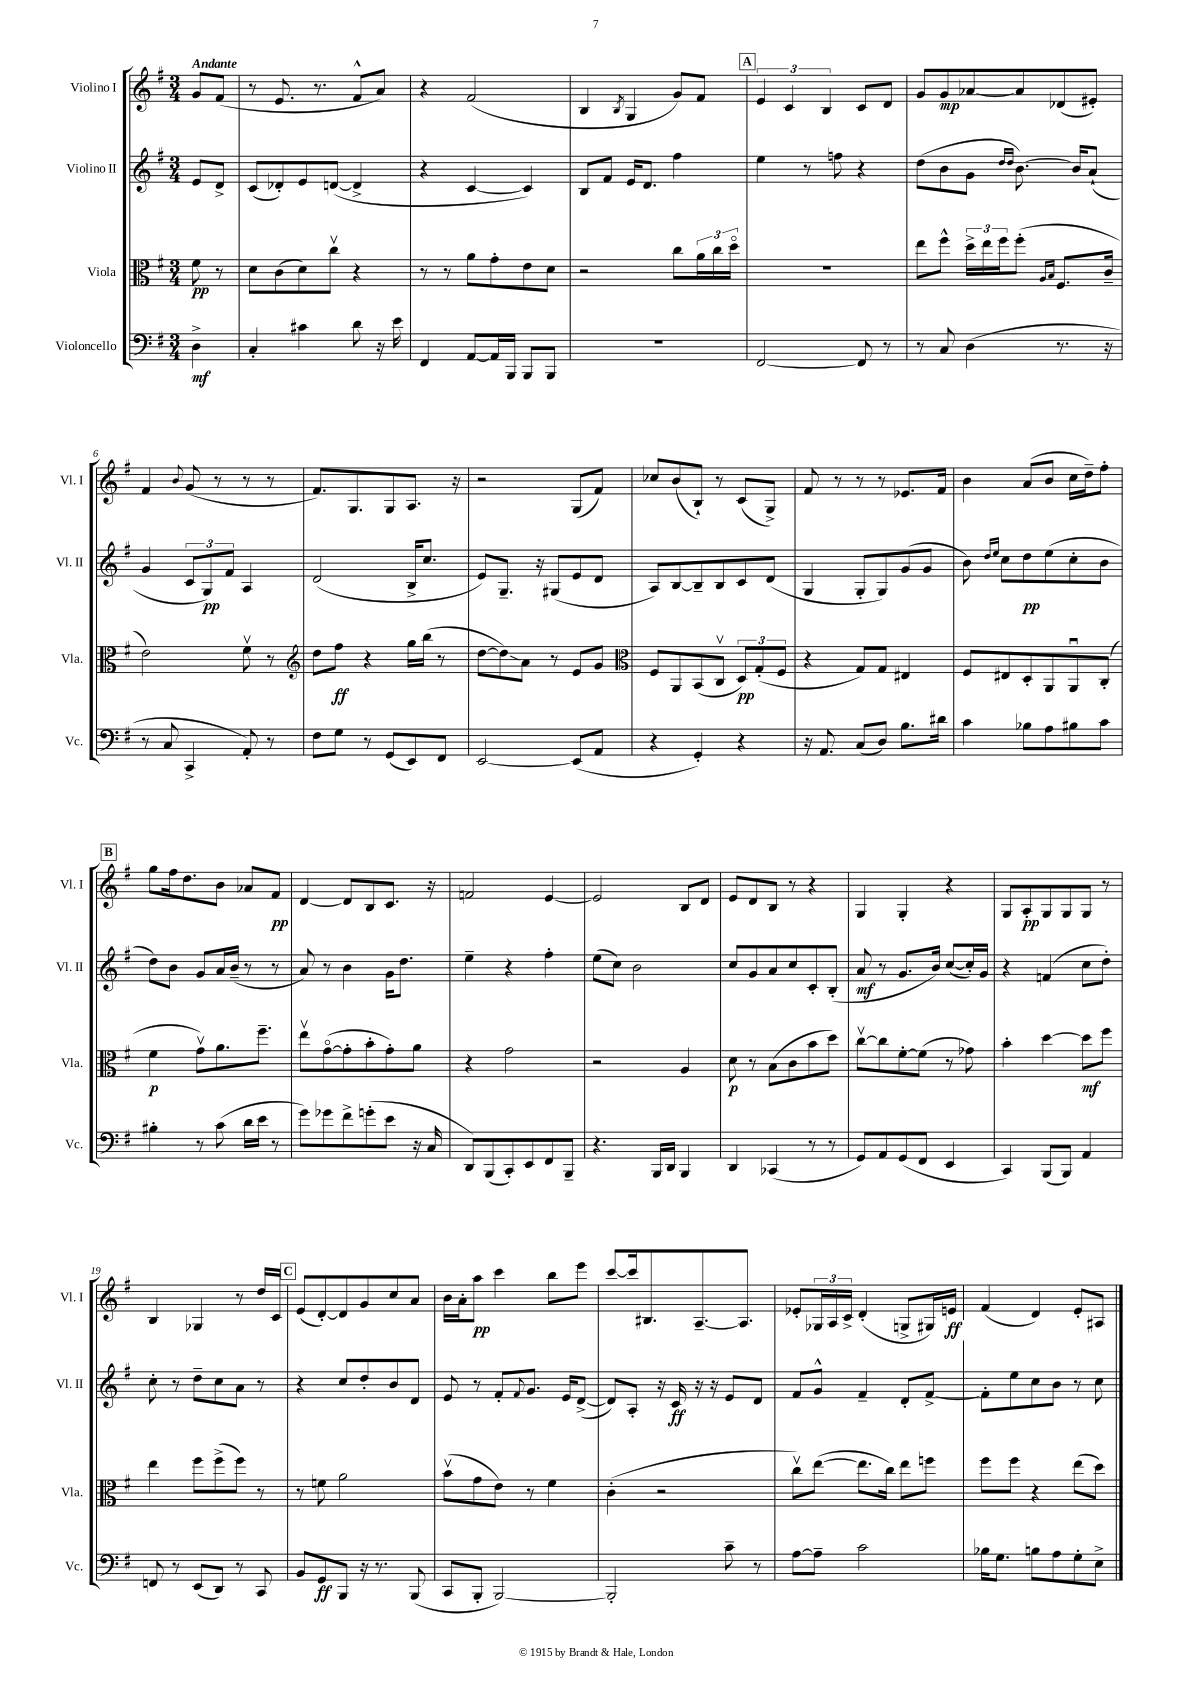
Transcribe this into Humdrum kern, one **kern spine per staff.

**kern	**kern	**kern	**kern
*staff4	*staff3	*staff2	*staff1
*clefF4	*clefC3	*clefG2	*clefG2
*k[f#]	*k[f#]	*k[f#]	*k[f#]
*M3/4	*M3/4	*M3/4	*M3/4
4D^	8f#	8e	8g
.	8r	8d^	(8f#
=	=	=	=
4C'	8d	(8c	8r
.	(8c	8d-')	8.e
4c#	8d)	8e	.
.	.	.	8.r
.	8ccv	([8d	.
8d	4r	4d^]	8f#^^
16r	.	.	8a)
16e	.	.	.
=	=	=	=
4FF#	8r	4r	4r
.	8r	.	.
[8AA	8a	[4c	(2f#
16AA]	8g'	.	.
16BBB	.	.	.
8BBB	8e	4c])	.
8BBB	8d	.	.
=	=	=	=
2.r	2r	8B	4B
.	.	8f#	.
.	.	.	8qB
.	.	16e	4G
.	.	8.d	.
.	8cc	4ff#	8g)
.	24a	.	8f#
.	24cc	.	.
.	24ddo	.	.
=	=	=	=
[2FF#	2.r	4ee	6e
.	.	.	6c
.	.	8r	.
.	.	.	6B
.	.	8ff	.
8FF#]	.	4r	8c
8r	.	.	8d
=	=	=	=
8r	8ee	(8dd	8g
8C	8ff#^^	8b	8g
(4D	24dd^	8g	[8a-
.	24ee	.	.
.	24ff#	.	.
.	.	16qqdd	.
.	.	16qqdd	.
.	(8ff#'	[8.b)	8a-]
.	16qqA	.	.
.	16qqB	.	.
8.r	8.F#	.	(8d-
.	.	16b]	.
.	.	(8a`	8e#')
16r	16c~	.	.
=	=	=	=
8r	2e)	4g	4f#
8C	.	.	.
.	.	.	8qqb
4CC^	.	12c	(8g
.	.	12G)	.
.	.	.	8r
.	.	12f#	.
8AA')	8f#v	4A	8r
8r	8r	.	8r
=	=	=	=
*	*clefG2	*	*
8F#	8dd	(2d	8.f#)
8G	8ff#	.	.
.	.	.	8.G
8r	4r	.	.
(8GG	.	.	8G
8EE)	16gg	16B^	8.A
.	(16bb	8.cc	.
8FF#	8r	.	.
.	.	.	16r
=	=	=	=
[2EE	[8dd	8e)	2r
.	8dd])	8.G~	.
.	8a	.	.
.	.	16r	.
.	8r	(8G#	.
(8EE]	8e	8e	(8G
8AA	8g	8d	8f#)
=	=	=	=
*	*clefC3	*	*
4r	8F#	8A)	8cc-
.	8AA	[8B	(8b
4GG')	(8BB	8B~]	8B`)
.	8Cv	8B	8r
4r	12D)	8c	(8c
.	(12G'	.	.
.	.	(8d	8G^)
.	12F#	.	.
=	=	=	=
16r	4r	4G	8f#
8.AA	.	.	.
.	.	.	8r
(8C	8G)	8G'	8r
8D)	8G	8G)	8r
8.B	4E#	(8g	8.e-
.	.	8g	.
16d#	.	.	16f#
=	=	=	=
4c	8F#	8b)	4b
.	.	16qqdd	.
.	.	16qqee	.
.	8E#	8cc	.
8B-	8D'	8dd	(8a
8A	8AA	(8ee	8b
8B#	8AAu	8cc'	16cc
.	.	.	16dd~)
8c	(8C'	8b	8ff#'
=	=	=	=
4B#'	4f#	8dd)	8gg
.	.	8b	16ff#
.	.	.	8.dd
8r	8gv)	8g	.
(8c	8.a	16a	8b
.	.	(16b~	.
16d	.	8r	8a-
16e	8.ff#~	.	.
8r	.	8r	8f#
=	=	=	=
8g)	8eev	8a)	[4d
8g-	([8go	8r	.
8f#^	8g']	4b	8d]
(8g'	8b'	.	8B
8e	8g')	16g	8.c
.	.	8.dd	.
16r	8a	.	.
16C	.	.	16r
=	=	=	=
8DD)	4r	4ee~	2f
(8BBB	.	.	.
8CC')	2g	4r	.
8EE	.	.	.
8FF#	.	4ff#'	[4e
8BBB~	.	.	.
=	=	=	=
4.r	2r	(8ee	2e]
.	.	8cc)	.
.	.	2b	.
16BBB	.	.	.
16DD	.	.	.
4BBB	4A	.	8B
.	.	.	8d
=	=	=	=
4DD	8d	8cc	8e
.	8r	8g	8d
(4CC-	(8B	8a	8B
.	8c	8cc	8r
8r	8b	8c'	4r
8r	8dd)	(8B'	.
=	=	=	=
8GG)	[8ccv	8a	4G
8AA	8cc]	8r	.
(8GG	[8f#'	8.g	4G'
8FF#	(8f#]	.	.
.	.	16b)	.
4EE	8r	([8cc	4r
.	8g-)	16cc'])	.
.	.	16g	.
=	=	=	=
4CC)	4b'	4r	8G
.	.	.	8A'
(8BBB	[4dd	(4f	8G
8BBB)	.	.	8G
4AA	8dd]	8cc	8G
.	8ff#	8dd')	8r
=	=	=	=
8FF	4ee	8cc'	4B
8r	.	8r	.
(8EE	8ff#	8dd~	4G-
8DD)	(8ff#^	8cc	.
8r	8ff#)	8a	8r
8CC	8r	8r	16dd
.	.	.	16c
=	=	=	=
8BB	8r	4r	(8e
8GG	8f	.	[8d')
8BBB	2a	8cc	8d]
16r	.	8dd'	8g
8.r	.	.	.
.	.	8b	8cc
(8BBB	.	8d	8a
=	=	=	=
8CC	(8bv	8e	16b
.	.	.	16a'
8BBB'	8g	8r	8aa
[2BBB)	8e)	8f#'	4ccc
.	.	8qqf#	.
.	8r	8.g	.
.	4f#	.	8bb
.	.	16e	.
.	.	([8d^	8eee
=	=	=	=
2BBB']	(4c'	8d])	[8ccc
.	.	8A'	16ccc]
.	.	.	8.B#
.	2r	16r	.
.	.	16c	.
.	.	16r	[8.A~
.	.	16r	.
8c~	.	8e	.
.	.	.	8.A]
8r	.	8d	.
=	=	=	=
[8A	8ccv)	8f#	8e-'
8A~]	([8ee	8g^^	24G-
.	.	.	24A
.	.	.	24c^
2c	8.ee]	4f#~	(4d'
.	16cc)	.	.
.	8ee	8d'	8G^
.	8ff	[8f#^	16G#)
.	.	.	16e
=	=	=	=
16B-	8ff#	8f#']	(4f#
8.G	.	.	.
.	8ff#	8ee	.
8B	4r	8cc	4d)
8A	.	8b	.
8G'	(8ee	8r	8e'
8E^	8dd)	8cc	8A#
==	==	==	==
*-	*-	*-	*-
